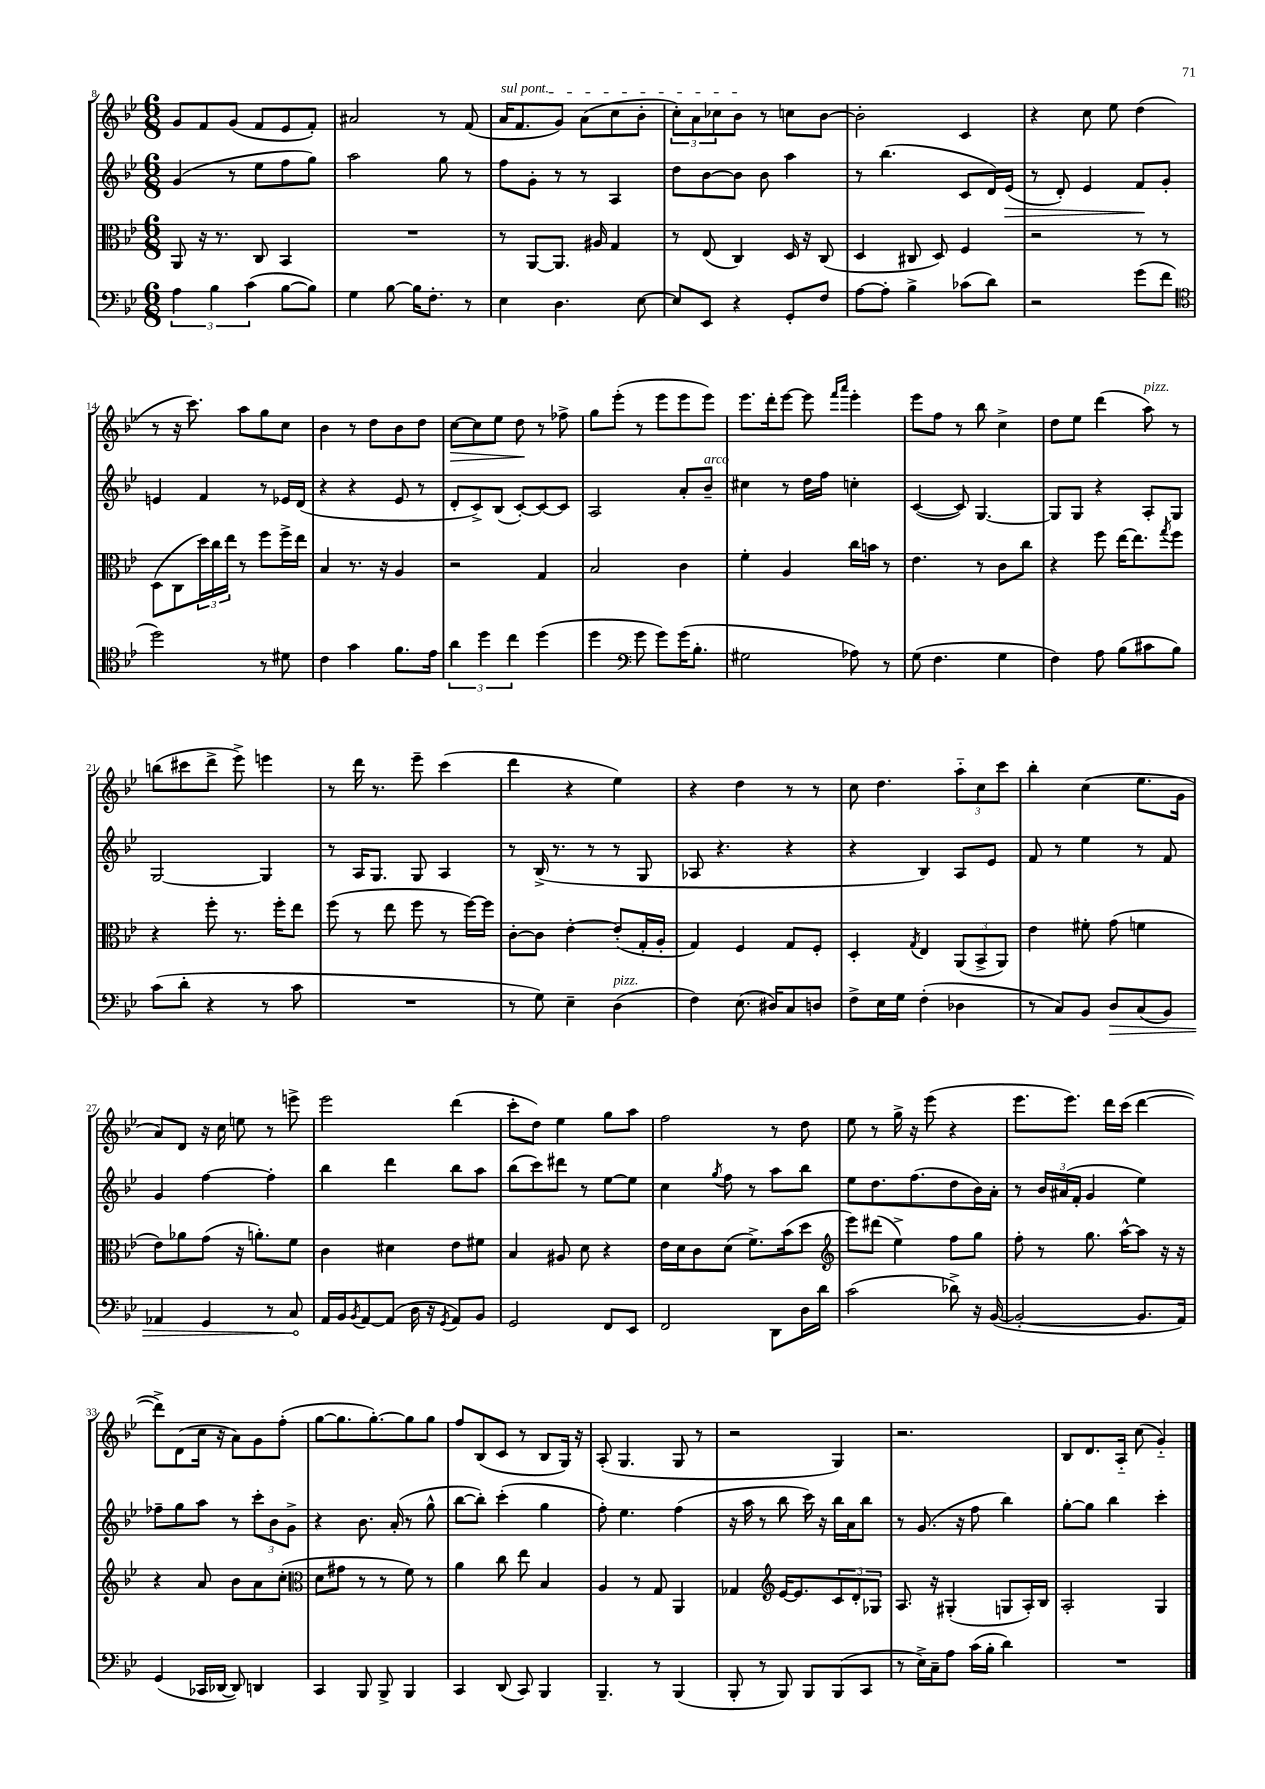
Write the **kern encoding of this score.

**kern	**kern	**kern	**kern
*staff4	*staff3	*staff2	*staff1
*clefF4	*clefC3	*clefG2	*clefG2
*k[b-e-]	*k[b-e-]	*k[b-e-]	*k[b-e-]
*M6/8	*M6/8	*M6/8	*M6/8
6A	8AA	(4g	8g
.	16r	.	8f
6B-	.	.	.
.	8.r	.	.
.	.	8r	(8g
(6c	.	.	.
.	8C	8ee-	8f
[8B-	4BB-	8ff	8e-
8B-])	.	8gg)	8f')
=	=	=	=
4G	2.r	2aa	2a#
[8B-	.	.	.
16B-]	.	.	.
8.F'	.	.	.
.	.	8gg	8r
8r	.	8r	(8f
=	=	=	=
4E-	8r	8ff	16a
.	.	.	8.f
.	[8AA	8g'	.
4.D	8.AA]	8r	8g)
.	.	8r	(8a
.	16A#	.	.
.	4G	4A	8cc
[8E-	.	.	8b-'
=	=	=	=
8E-]	8r	8dd	12cc')
.	.	.	12a
8EE-	(8E-	[8b-	.
.	.	.	12cc-
4r	4C)	8b-]	8b-
.	.	8b-	8r
8GG'	16D	4aa	8cc
.	16r	.	.
8F	(8C	.	[8b-
=	=	=	=
[8A	4D	8r	2b-']
8A']	.	(4.bb-	.
4B-^	8C#	.	.
.	8D)	.	.
(8c-	4F	8c	4c
8d)	.	16d)	.
.	.	(16e-	.
=	=	=	=
2r	2r	8r	4r
.	.	8d')	.
.	.	4e-	8cc
.	.	.	8ee-
(8g	8r	8f	(4dd
8f	8r	8g'	.
=	=	=	=
*clefC4	*	*	*
2dd)	(8D	4e	8r
.	8C	.	16r
.	.	.	8.ccc)
.	24dd)	4f	.
.	24cc	.	.
.	24ee-	.	.
.	8r	.	8aa
8r	8ff	8r	8gg
8d#	16ff^	16e-	8cc
.	16ee-	(16d	.
=	=	=	=
4c	4B-	4r	4b-
4g	8.r	4r	8r
.	.	.	8dd
.	16r	.	.
8.f	4A	8e-	8b-
.	.	8r	8dd
16e-	.	.	.
=	=	=	=
6a	2r	8d'	[8cc
.	.	8c^)	8cc]
6dd	.	.	.
.	.	(8B-	8ee-
6cc	.	.	.
.	.	[8c')	8dd
(4dd	4G	8c_	8r
.	.	8c]	8ff-^
=	=	=	=
4dd	2B-	2A	8gg
.	.	.	(8eee-'
*clefF4	*	*	*
8g	.	.	8r
8g)	.	.	8eee-
(16g	4c	8a'	8eee-
8.B-'	.	.	.
.	.	8b-~	8eee-)
=	=	=	=
2G#	4f'	4cc#	8.eee-
.	.	.	16ddd'
.	4A	8r	[8eee-
.	.	16dd	8eee-]
.	.	16ff	.
.	.	.	16qqfff
.	.	.	16qqaaa
8A-)	16cc	4cc'	4eee-'
.	16b	.	.
8r	8r	.	.
=	=	=	=
(8G	4.e-	([4c	8eee-
4.F	.	.	8ff
.	.	8c])	8r
.	8r	[4.G	8bb-
4G	8c	.	4cc^
.	8cc	.	.
=	=	=	=
4F)	4r	8G]	8dd
.	.	8G	8ee-
8A	8ff	4r	(4ddd
(8B-	[16ee-	.	.
.	8.ee-]	.	.
8c#	.	8A'	8aa)
.	8qgg	.	.
8B-)	8ff	8G	8r
=	=	=	=
(8c	4r	[2G	(8bb
8d'	.	.	8ccc#
4r	8ff'	.	8ddd^
.	8.r	.	8eee-^)
8r	.	4G]	4eee
.	16ff'	.	.
8c	8ee-	.	.
=	=	=	=
2.r	(8ff	8r	8r
.	8r	16A	16ddd
.	.	8.G	8.r
.	8ee-	.	.
.	8ff	8G	8eee-~
.	8r	4A	(4ccc
.	[16ff)	.	.
.	16ff]	.	.
=	=	=	=
8r	[8c'	8r	4ddd
8G)	8c]	(16B-^	.
.	.	8.r	.
4E-~	[4e-'	.	4r
.	.	8r	.
(4D	(8e-']	8r	4ee-)
.	16G'	8G	.
.	16A'	.	.
=	=	=	=
4F)	4G)	8A-	4r
.	.	4.r	.
(8.E-	4F	.	4dd
16D#)	.	.	.
8C	8G	4r	8r
8D	8F'	.	8r
=	=	=	=
8F^	4D'	4r	8cc
16E-	.	.	4.dd
16G	.	.	.
.	8qG	.	.
(4F'	4E-	4B-)	.
4D-	(12AA	8A	12aa'~
.	12BB-^	.	12cc
.	.	8e-	.
.	12AA)	.	12ccc
=	=	=	=
8r	4e-	8f	4bb-'
8C)	.	8r	.
8BB-	8f#'	4ee-	(4cc
8D	(8g	.	.
(8C	4f	8r	8.ee-
8BB-)	.	8f	.
.	.	.	16g
=	=	=	=
4AA-	8e-)	4g	8a)
.	8a-	.	8d
4GG	(8g	[4ff	16r
.	.	.	16cc
.	16r	.	8ee
.	8.a')	.	.
8r	.	4ff']	8r
8C	8f	.	8eee^
=	=	=	=
16AA	4c	4bb-	2eee-
16BB-	.	.	.
8qBB-	.	.	.
[8AA	.	.	.
(8AA]	4d#	4ddd	.
16D	.	.	.
16r	.	.	.
8qGG	.	.	.
8AA)	8e-	8bb-	(4ddd
8BB-	8f#	8aa	.
=	=	=	=
2GG	4B-	(8bb-	8ccc'
.	.	8ccc)	8dd)
.	8A#	8ddd#	4ee-
.	8d	8r	.
8FF	4r	[8ee-	8gg
8EE-	.	8ee-]	8aa
=	=	=	=
2FF	16e-	4cc	2ff
.	16d	.	.
.	8c	.	.
.	.	8qgg	.
.	(8d	8ff	.
.	8.f^)	8r	.
8DD	.	8aa	8r
.	(16b-	.	.
16D	8dd	8bb-	8dd
16d	.	.	.
=	=	=	=
*	*clefG2	*	*
(2c	8eee-)	8ee-	8ee-
.	(8ddd#	8.dd	8r
.	4ee-^)	.	16gg^
.	.	(8.ff	16r
.	.	.	(8eee-
8d-^)	8ff	8dd	4r
16r	8gg	16b-)	.
([16BB-	.	16a'	.
=	=	=	=
2BB-'_	8ff'	8r	8.eee-
.	8r	24b-	.
.	.	(24a#	.
.	.	.	8.eee-)
.	.	24f'	.
.	8.gg	4g	.
.	.	.	16ddd
.	[16aa^^	.	(16ccc
8.BB-]	8aa]	4ee-)	[4ddd
.	16r	.	.
16AA)	16r	.	.
=	=	=	=
(4GG	4r	8ff-~	8ddd^])
.	.	8gg	(8d
16CC-	8a	8aa	16cc
[16DD-	.	.	16r
8DD-])	8b-	8r	8a)
4DD	8a	12ccc'	8g
.	.	12b-	.
.	(8cc'	.	(8ff'
.	.	12g^	.
=	=	=	=
*	*clefC3	*	*
4CC	8d	4r	[8gg
.	8g#	.	8.gg]
8BBB-	8r	8.b-	.
.	.	.	[8.gg')
8BBB-^	8r	.	.
.	.	(16a'	.
4BBB-	8f)	8r	8gg]
.	8r	8gg^^	8gg
=	=	=	=
4CC	4a	[8bb-	8ff
.	.	8bb-'])	(8B-
(8DD	8cc	(4ccc'	8c
8CC)	8ee-	.	8r
4BBB-	4B-	4gg	8B-
.	.	.	16G)
.	.	.	16r
=	=	=	=
4.BBB-~	4A	8ff')	(8A'
.	.	4.ee-	4.G
.	8r	.	.
8r	8G	.	.
(4BBB-	4AA	(4ff	8G
.	.	.	8r
=	=	=	=
8BBB-'	4G-	16r	2r
.	.	16aa	.
8r	.	8r	.
*	*clefG2	*	*
8BBB-)	[16e-	8bb-	.
.	8.e-]	.	.
8BBB-	.	16ccc)	.
.	.	16r	.
(8BBB-	12c	16bb-	4G)
.	.	16a	.
.	12d'	.	.
8CC	.	8bb-	.
.	12G-	.	.
=	=	=	=
8r	8.A	8r	2.r
16E-^)	.	(8.g	.
16C~	16r	.	.
8A	(4G#'	.	.
.	.	16r	.
(16c	.	8ff	.
16B-'	.	.	.
4d)	8G	4bb-)	.
.	16A')	.	.
.	16B-	.	.
=	=	=	=
2.r	2A'	[8gg'	8B-
.	.	8gg]	8.d
.	.	4bb-	.
.	.	.	16A'~
.	.	.	(8cc
.	4G	4ccc'	4g'~)
==	==	==	==
*-	*-	*-	*-
